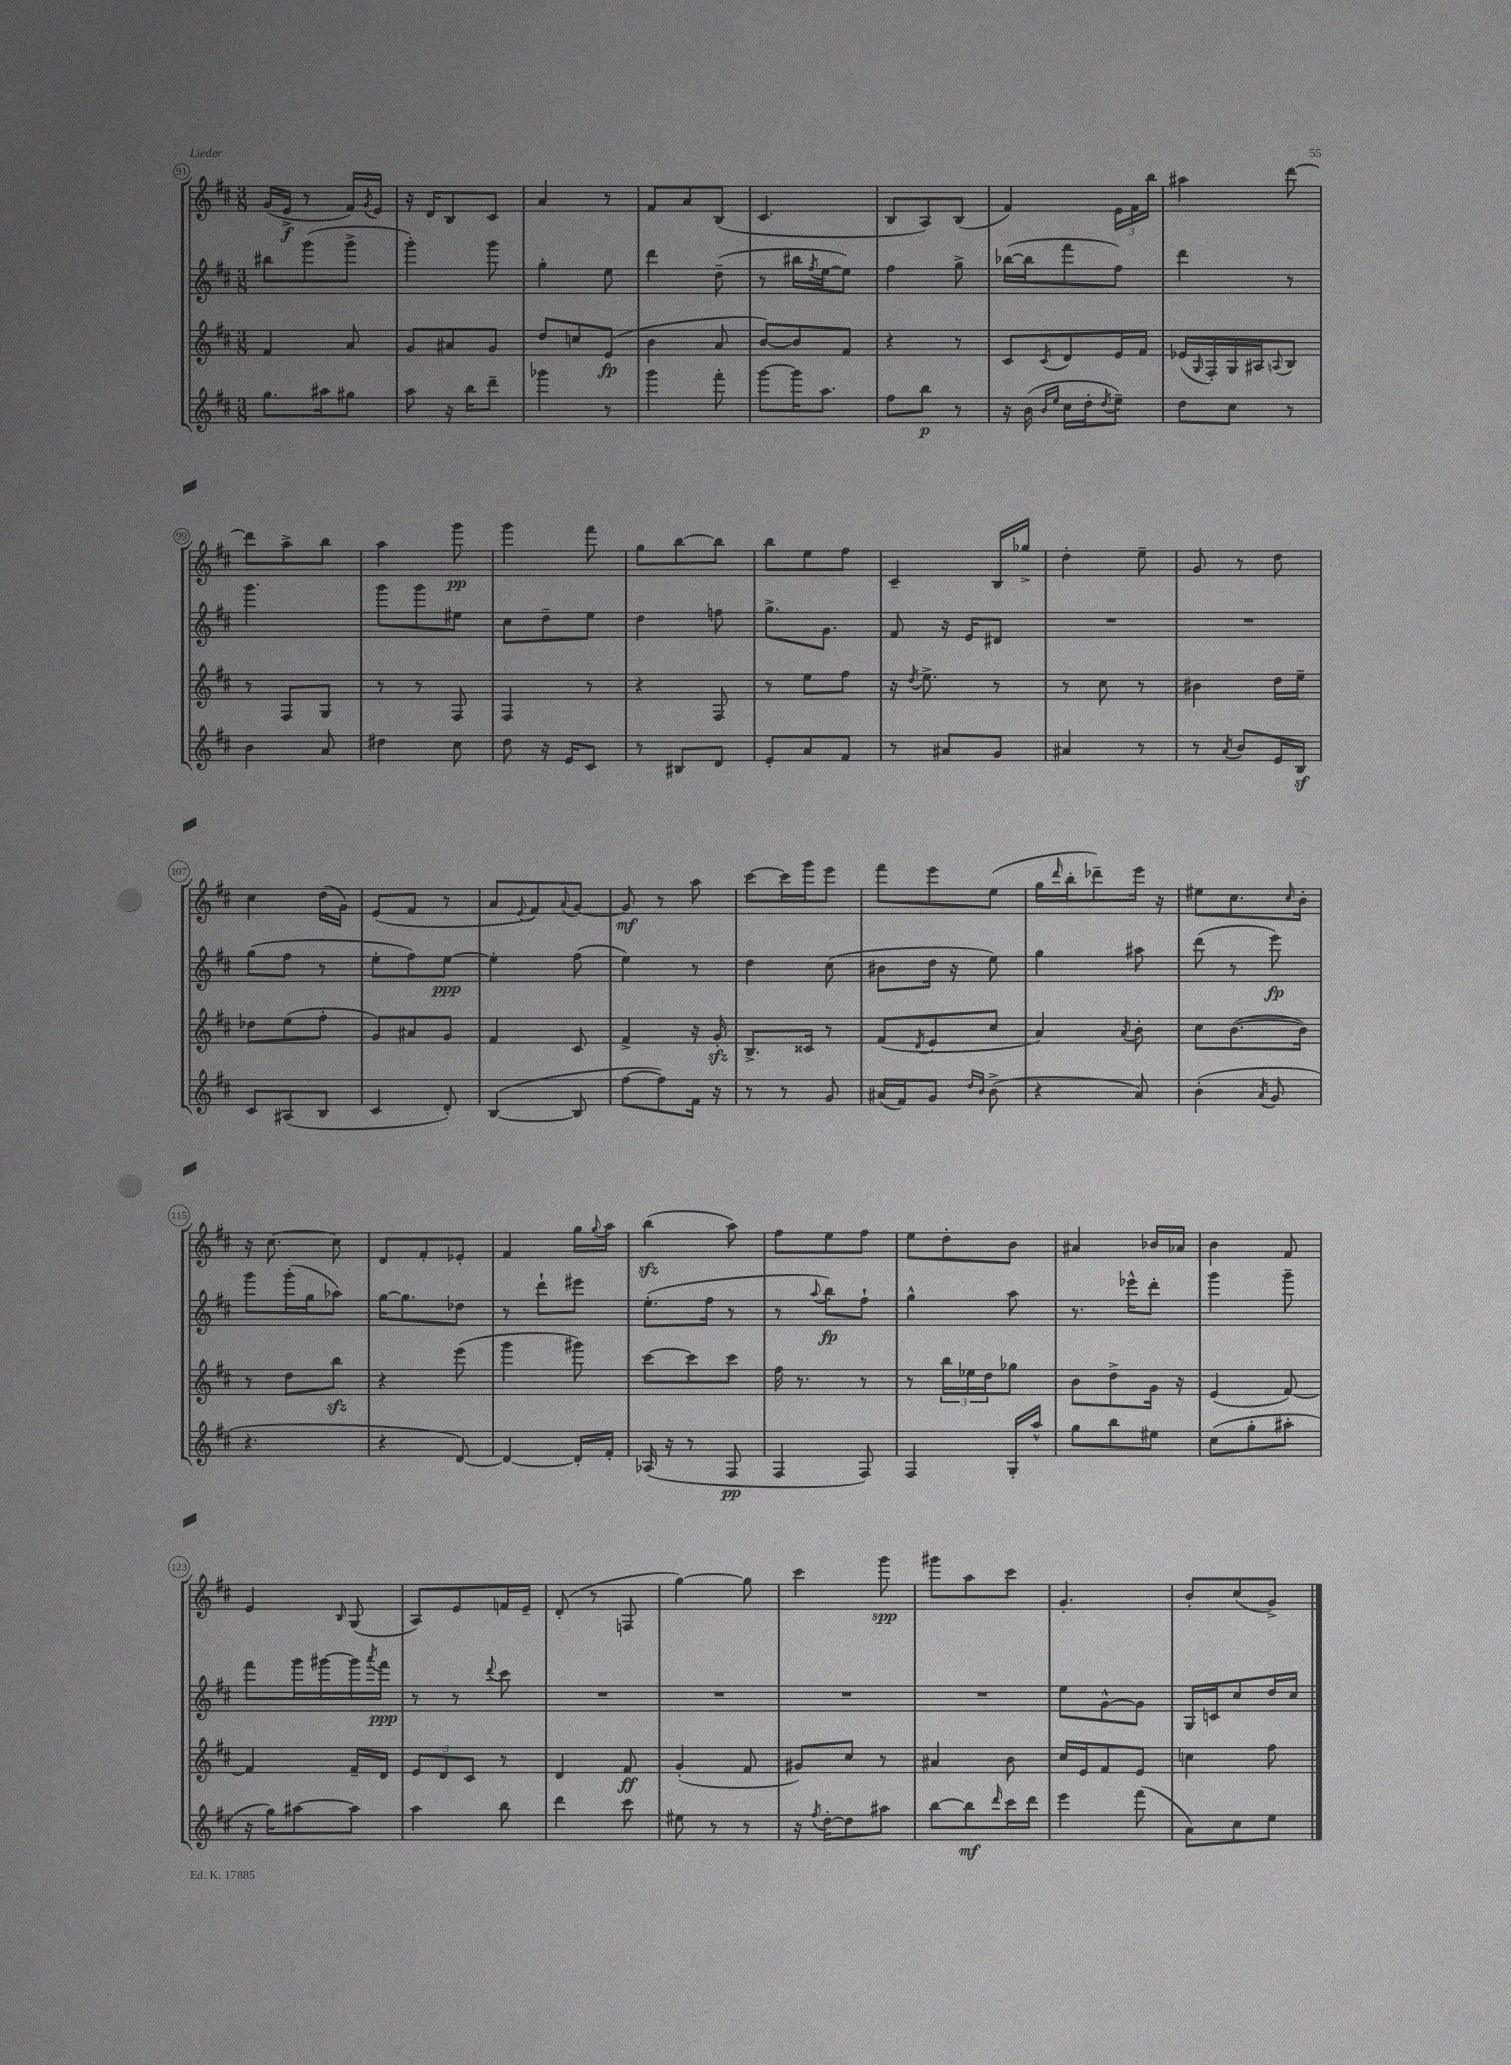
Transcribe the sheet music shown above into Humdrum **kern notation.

**kern	**kern	**kern	**kern
*staff4	*staff3	*staff2	*staff1
*clefG2	*clefG2	*clefG2	*clefG2
*k[f#c#]	*k[f#c#]	*k[f#c#]	*k[f#c#]
*M3/8	*M3/8	*M3/8	*M3/8
8.gg	4f#	8bb#	(16g
.	.	.	16e^
.	.	(8ggg	8r
16aa#	.	.	.
8gg#	8a	8ggg^	16f#)
.	.	.	8qg
.	.	.	16e
=	=	=	=
8aa	8g	4ggg')	16r
.	.	.	16d
16r	8a#	.	8B
16bb	.	.	.
8ddd~	8g	8ggg	8c#
=	=	=	=
4ggg-	8dd	4gg'	4a
.	8cc	.	.
8r	(8e	8ee	8r
=	=	=	=
4ggg	4b	4ddd	8f#
.	.	.	8a
8fff#'	8a	(8dd~	(8B
=	=	=	=
[8ggg	[8b)	8r	4.c#
16ggg]	8b]	16bb#	.
.	.	8qff#	.
8.aa	.	[16ee	.
.	8f#	8ee])	.
=	=	=	=
8ff#	4r	4ff#	8B
8bb	.	.	8A)
8r	8r	8gg^	(8B
=	=	=	=
16r	8c#	([16bb-	4f#)
(16b	.	16bb-]	.
16qqb	.	.	.
16qqee	8qc#	.	.
16cc#	8d	8fff#	.
16dd'	.	.	.
8qdd	.	.	.
8ee~)	16e	8ff#)	24e
.	.	.	24f#
.	16f#	.	.
.	.	.	24bb
=	=	=	=
8dd	(16e-	4ddd	4aa#
.	16qqG	.	.
.	16F#')	.	.
8cc#	16G	.	.
.	16A#	.	.
.	8qqA	.	.
8r	8B	8r	[8ddd
=	=	=	=
4b	8r	4.ggg	8ddd]
.	8F#	.	8aa^
8a	8G	.	8bb
=	=	=	=
4dd#	8r	8ggg	4aa
.	8r	8ggg	.
8cc#	8F#	8ee#	8ggg
=	=	=	=
8dd	4F#	8cc#	4ggg
16r	.	8dd~	.
16e	.	.	.
8c#	8r	8ee	8fff#
=	=	=	=
8r	4r	4dd	8gg
8B#	.	.	[8bb
8d	8F#	8ff	8bb]
=	=	=	=
8e'	8r	8.gg^	8bb
8a	8ee	.	8ee
.	.	8.g	.
8f#	8ff#	.	8ff#
=	=	=	=
8r	16r	8f#	4c#~
.	8qdd	.	.
.	8.ee^	.	.
8a#	.	16r	.
.	.	16e	.
8g	8r	8d#	16B
.	.	.	16gg-^
=	=	=	=
4a#	8r	4.r	4dd'
.	8cc#	.	.
8r	8r	.	8ee~
=	=	=	=
8r	4b#	4.r	8g
8qa	.	.	.
8b	.	.	8r
16e	16dd	.	8dd
16B	16ee~	.	.
=	=	=	=
8c#	8dd-	(8gg	4cc#
(8A#	(8ee	8ff#	.
8B	8ff#'	8r	(16dd
.	.	.	16g)
=	=	=	=
4c#	8g)	8ee'	(8e
.	8a#	8ff#)	8f#
8d')	8g	[8ee	8r
=	=	=	=
([4B	4f#	4ee']	8a
.	.	.	8qqe
.	.	.	8f#)
.	.	.	8qqa
8B]	8c#	(8ff#	[8g
=	=	=	=
[8ff#	4f#^	4ee)	8g]
8ff#])	.	.	8r
16f#	16r	8r	8aa
16r	16g'	.	.
=	=	=	=
8r	8.B^	4dd	[8ccc#
8r	.	.	16ccc#]
.	16c##	.	16ggg
8g	8r	(8cc#	8eee
=	=	=	=
(16a#	(8f#	8b#	8fff#
16f#)	.	.	.
.	8qd	.	.
8g	8e	16dd	8eee
.	.	16r	.
16qqdd	.	.	.
16qqb	.	.	.
(8b^	8cc#	8ee)	(8ee
=	=	=	=
4r	4a)	4gg	16gg
.	.	.	16qqddd
.	.	.	16bb'
.	.	.	8ddd-~)
.	8qa	.	.
8a)	8b'	8aa#	16eee
.	.	.	16r
=	=	=	=
(4b'	8cc#	(8ddd	8ee#
.	([8.b	8r	8.cc#
8qa	.	.	.
8g	.	8eee)	.
.	.	.	16qqcc#
.	16b])	.	16b'
=	=	=	=
4.r	8r	8ggg	16r
.	.	.	[8.cc#
.	8dd	(16ggg'	.
.	.	16gg	.
.	8bb	8aa-)	8cc#]
=	=	=	=
4r	4r	[16gg	8d
.	.	8.gg]	.
.	.	.	8f#'
[8d)	(8eee	8dd-	8e-'
=	=	=	=
4d_	4ggg	8r	4f#
.	.	8ddd`	.
16d']	8ggg#)	8eee#	16gg
.	.	.	8qqgg
16f#'	.	.	16aa
=	=	=	=
(16A-	[8ccc#	(8.ee'	(4bb
16r	.	.	.
8r	8ccc#]	.	.
.	.	16ff#	.
8F#	8ccc#	8r	8aa)
=	=	=	=
4F#	16ff#	8r	8ff#
.	8.r	.	.
.	.	8qqaa	.
.	.	8bb)	8ee
8F#)	8r	8ff#`	8ff#
=	=	=	=
4F#	8r	4gg^^	8ee
.	24bb	.	8dd'
.	24ee-	.	.
.	24dd	.	.
16G'	8gg-	8aa	8b
16aa^^	.	.	.
=	=	=	=
8gg	8b	8.r	4a#
8bb	8dd^	.	.
.	.	16eee-^^	.
8ee#	16g	8ddd'	16b-
.	16r	.	16a-
=	=	=	=
(8cc#	(4e	4ggg	4b
8gg'	.	.	.
8aa#'	[8f#)	8ggg~	8f#
=	=	=	=
16r	4f#]	8fff#	4e
16gg)	.	.	.
[8aa#	.	16ggg	.
.	.	[16ggg#	.
.	.	.	16qqB
8aa#]	16f#~	16ggg#]	(8G
.	.	8qaaa	.
.	16d	16fff#	.
=	=	=	=
4aa	12e	8r	8A)
.	12d	.	.
.	.	8r	8e
.	12c#	.	.
.	.	8qqddd	.
8bb	8r	8ccc#	16f
.	.	.	16e~
=	=	=	=
4ddd	4d	4.r	(8d'
.	.	.	8r
8ccc#	8f#	.	8F
=	=	=	=
8ee#	(4g'	4.r	[4gg)
8r	.	.	.
8r	8f#	.	8gg]
=	=	=	=
16r	8g#)	4.r	4ccc#
8qff#	.	.	.
[16dd'	.	.	.
8dd]	8cc#	.	.
8aa#	8r	.	8ggg
=	=	=	=
[8bb	4a#	4.r	8ggg#
8bb]	.	.	8aa
16qqddd	.	.	.
16ccc#	8b	.	8ccc#
16ddd	.	.	.
=	=	=	=
4eee	16cc#	8ee	4.g'
.	16e	.	.
.	8f#	[8g^^	.
(8fff#	8e	8g]	.
=	=	=	=
8a)	4cc	16G	8b'
.	.	16c	.
8cc#	.	8cc#	(8cc#
8ee	8ff#	16dd	8g^)
.	.	16cc#	.
==	==	==	==
*-	*-	*-	*-
